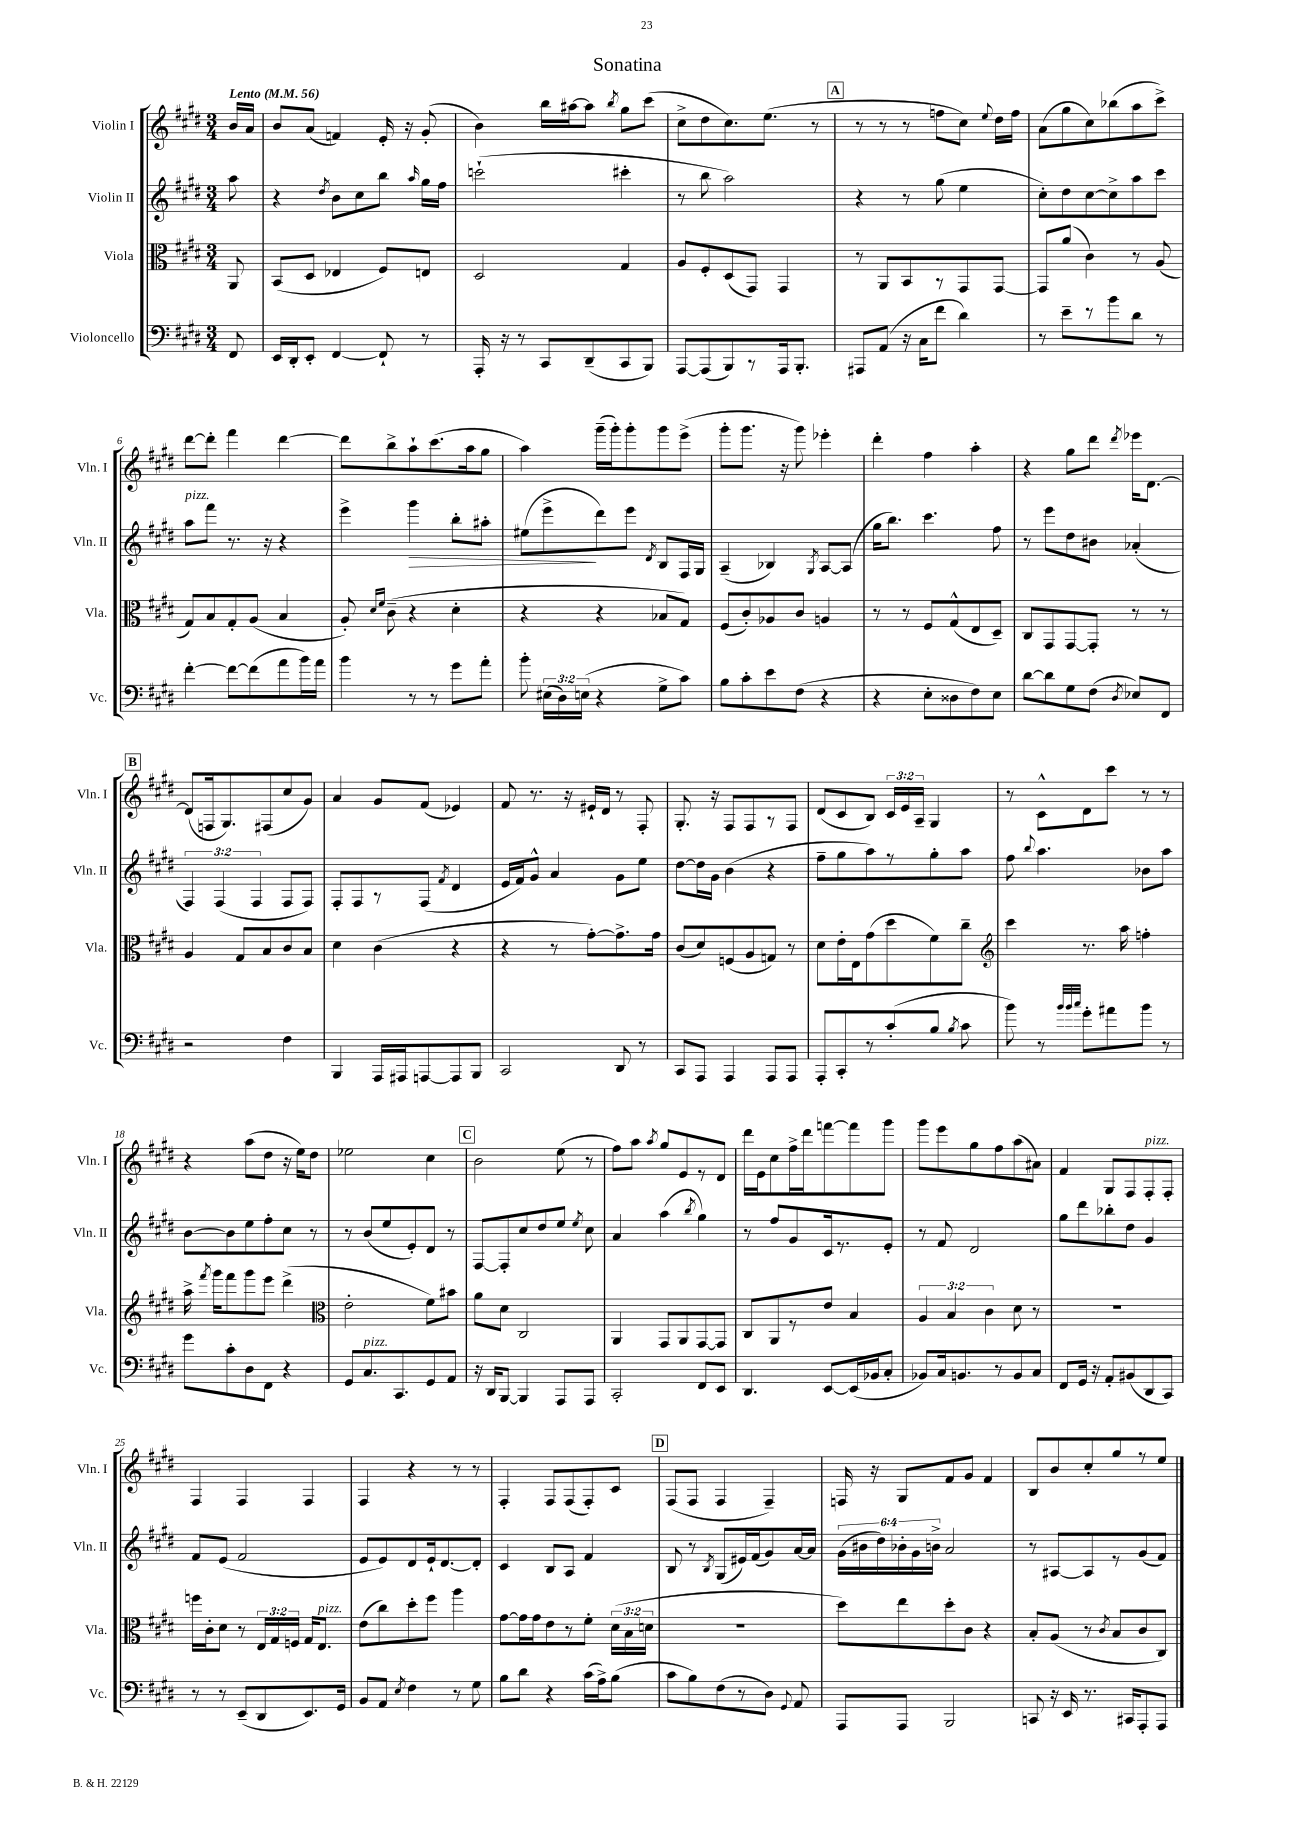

**kern	**kern	**kern	**dynam	**kern
*part4	*part3	*part2	*part2	*part1
*staff4	*staff3	*staff2	*staff2	*staff1
*I"Violoncello	*I"Viola	*I"Violin II	*	*I"Violin I
*I'Vc.	*I'Vla.	*I'Vln. II	*	*I'Vln. I
*clefF4	*clefC3	*clefG2	*	*clefG2
*k[f#c#g#d#]	*k[f#c#g#d#]	*k[f#c#g#d#]	*	*k[f#c#g#d#]
*M3/4	*M3/4	*M3/4	*	*M3/4
*MM56	*MM56	*MM56	*	*MM56
=	=	=	=	=
!	!	!	!	!LO:TX:a:B:t=Lento
8FF#/	8AA/	8aa\	.	16b/LL
.	.	.	.	16a/JJ
=1	=1	=1	=1	=1
16EE/LL	(8BB/L	4r	.	8b/L
16DD#'/J	.	.	.	.
8EE'/J	8D#/J	.	.	(8a/J
.	.	8qdd#/	.	.
[4FF#/	4E-X/	8b\L	.	4fn/)
.	.	8cc#\	.	.
8FF#`/]	8F#/L)	8bb\J	.	16e'/
.	.	.	.	16r
.	.	16qqaa/	.	.
8r	8En/J	16gg#\LL	.	(8g#'/
.	.	16ff#\JJ	.	.
=2	=2	=2	=2	=2
16AAA'/	2D#/	(2cccn`\	.	4b\)
16r	.	.	.	.
8r	.	.	.	.
8CC#/L	.	.	.	16bb\LL
.	.	.	.	[16aa#X\J
(8DD#~/	.	.	.	8aa#\J]
.	.	.	.	8qbb/
8CC#/	4G#/	4ccc#X'\	.	8gg#\L
8BBB/J)	.	.	.	(8ccc#\J
=3	=3	=3	=3	=3
[8AAA/L	8A/L	8r	.	8cc#^\L
(8AAA/]	8F#'/	8bb\	.	8dd#\
8BBB/)	(8D#/	2aa\)	.	8.cc#\)
8r	8GG#/J)	.	.	.
.	.	.	.	(8.ee\J
16AAA/k	4GG#/	.	.	.
8.BBB'/J	.	.	.	.
.	.	.	.	8r
!!LO:REH:place=s1:t=A
=4	=4	=4	=4	=4
8AAA#X/L	8r	4r	.	8r
(8AA/J	8AA/L	.	.	8r
16r	8BB/	8r	.	8r
16C#\KL	.	.	.	.
8f#\J	8r	(8gg#\	.	8ffn\L
4d#\)	8GG#/	4ee\	.	8cc#\J)
.	.	.	.	8qqee/
.	[8GG#/J	.	.	16dd#\LL
.	.	.	.	16ff\JJ
=5	=5	=5	=5	=5
8r	8GG#/L]	8cc#'\L)	.	(8a\L
8e~\L	(8a/J	8dd#\	.	8gg#\
8r	4c#\)	[8cc#\	.	8cc#\)
8b\	.	8cc#^\]	.	(8bb-X\
8d#\J	8r	8aa\	.	8aa\
8r	(8A/	8ccc#\J	.	8ccc#^\J)
!!LO:LB:g=z
=6	=6	=6	=6	=6
!	!	!LO:TX:a:i:t=pizz.	!	!
[4f#'\	8G#/L)	8aa\L	.	[8ddd#\L
.	8B/	8fff#\J	.	8ddd#'\J]
8f#\L_	8G#'/	8.r	.	4fff#\
(8f#\]	(8A/J	.	.	.
.	.	16r	.	.
8a\	4B/	4r	.	[4ddd#\
16b\L)	.	.	.	.
16a\JJ	.	.	.	.
=7	=7	=7	=7	=7
4b\	8A'/)	4eee^\	.	8ddd#\L]
.	16qqd#/LL	.	.	.
.	16qqf#/JJ	.	.	.
.	(8c#~\	.	.	8bb^\
!	!	!	!LO:HP:b	!
8r	4r	4ggg#\	>	8aa`\
8r	.	.	.	(8.ccc#\
8g#\L	4d#'\	8bb'\L	.	.
.	.	.	.	16aa\k
8a'\J	.	8aa#X'\J	.	8gg#\J
=8	=8	=8	=8	=8
8b'\	4r	(8ee#X\L	.	4aa\)
(24E#X\LL	.	8eee^\	.	.
24D#\)	.	.	.	.
(24En\JJ	.	.	.	.
4r	4r	8ddd#\)	]	(16ggg#~\LL
.	.	.	.	16ggg#'\J)
.	.	8eee\J	.	8ggg#'\
.	.	8qd#/	.	.
8G#^\L	8B-X/L	8B/L	.	8ggg#\
8c#\J)	8G#/J)	16F#/L	.	(8eee^\J
.	.	16G#/JJ	.	.
=9	=9	=9	=9	=9
8B\L	(8F#/L	(4A~/	.	8ggg#'\L
8c#'\	8c#'/)	.	.	8.ggg#\J
8e\	8A-X/	4B-X/)	.	.
.	.	.	.	16r
(8F#\J	8c#/J	.	.	8ggg#\)
.	.	8qG#/	.	.
4r	4An/	[8A/L	.	4eee-X'\
.	.	(8A/J]	.	.
=10	=10	=10	=10	=10
4r	8r	16gg#\KL	.	4ddd#'\
.	.	8.bb\J)	.	.
.	8r	.	.	.
8E'\L	8F#/L	4.ccc#\	.	4ff#\
8D##X\	(8G#^^/	.	.	.
8F#\)	8E/	.	.	4aa'\
8E\J	8D#~/J)	8ff#\	.	.
=11	=11	=11	=11	=11
[8d#\L	8C#/L	8r	.	4r
8d#\]	8GG#/	8eee\L	.	.
8G#\	[8GG#/	8dd#\	.	8gg#\L
(8F#\J	8GG#'/J]	8b#X\J	.	8ddd#\J
8qD#/	.	.	.	8qddd#/
8E-X/L)	8r	(4a-X'/	.	16eee-X\KL
.	.	.	.	[8.d#\J
8FF#/J	8r	.	.	.
!!LO:LB:g=z
!!LO:REH:place=s1:t=B
=12	=12	=12	=12	=12
2r	4A/	6F#/)	.	(8d#/L]
.	.	.	.	16Fn/k
.	.	(6F#/	.	.
.	.	.	.	8.G#/)
.	8G#/L	.	.	.
.	.	6F#/	.	.
.	8B/	.	.	(8F#X/
4F#\	8c#/	8F#/L	.	8cc#/
.	8B/J	8F#/J)	.	8g#/J)
=13	=13	=13	=13	=13
4BBB/	4d#\	8F#'/L	.	4a/
.	.	8F#/	.	.
16AAA/LL	(4c#\	8r	.	8g#/L
16AAA#X/J	.	.	.	.
[8AAAn/	.	(8F#/J	.	(8f#/J
.	.	8qf#/	.	.
8AAA/]	4r	4d#/	.	4e-X/)
8BBB/J	.	.	.	.
=14	=14	=14	=14	=14
2CC#/	4r	16e/LL	.	8f#/
.	.	16f#/J)	.	.
.	.	8g#^^/J	.	8.r
.	8r	4a/	.	.
.	.	.	.	16r
.	[8g#'\L)	.	.	16e#X`/LL
.	.	.	.	16d#/JJ
8DD#/	8.g#^\]	8g#\L	.	8r
8r	.	8ee\J	.	8F#'/
.	16g#\Jk	.	.	.
=15	=15	=15	=15	=15
8CC#/L	(8c#/L	[8dd#\L	.	8.G#'/
8AAA/J	8d#/)	16dd#\L]	.	.
.	.	16g#\JJ	.	16r
4AAA/	(8Fn/	(4b\	.	8F#/L
.	8A/	.	.	8F#/
8AAA/L	8Gn/J)	4r	.	8r
8AAA/J	8r	.	.	8F#/J
=16	=16	=16	=16	=16
8AAA'/L	8d#\L	8ff#~\L	.	(8d#/L
8CC#'/	16e'\L	8gg#\	.	8c#/
.	16E\J	.	.	.
8r	(8g#\	8aa\)	.	8B/J)
(8c#'/	8dd#\	8r	.	24c#/LL
.	.	.	.	24e/
.	.	.	.	24A~/JJ
8B/J	8f#\)	8gg#'\	.	4G#/
8qB/	.	.	.	.
8c#\	8cc#~\J	8aa\J	.	.
=17	=17	=17	=17	=17
*	*clefG2	*	*	*
8b\)	4ccc#\	8ff#\	.	8r
.	.	8qqbb/	.	.
8r	.	4.aa\	.	8c#^^\L
32qqb/LLL	.	.	.	.
32qqb/	.	.	.	.
32qqcc#/JJJ	.	.	.	.
8g#'\L	8.r	.	.	8d#\
8a#X\	.	.	.	8ccc#\J
.	16aa\	.	.	.
8b\J	4ffn'\	8b-X\L	.	8r
8r	.	8aa\J	.	8r
!!LO:LB:g=z
=18	=18	=18	=18	=18
8g#\L	16aa^\	[8b\L	.	4r
.	8qfff#/	.	.	.
.	16ggg#\KL	.	.	.
8c#'\	8fff#\	8b\]	.	.
8D#\	8ggg#\	8ee\	.	(8aa\L
8FF#\J	8eee\J	8ff#'\	.	8dd#\J
4r	(4ddd#^\	8cc#\J	.	16r
.	.	.	.	16ee\KL)
.	.	8r	.	8dd#\J
=19	=19	=19	=19	=19
*	*clefC3	*	*	*
8GG#/L	2e'\	8r	.	2ee-X\
!LO:TX:a:i:t=pizz.	!	!	!	!
8.C#/	.	(8b/L	.	.
.	.	8ee/	.	.
8.CC#/	.	.	.	.
.	.	8e'/)	.	.
8GG#/	8f#\L)	8d#/J	.	4cc#\
8AA/J	8b#X\J	8r	.	.
!!LO:REH:place=s1:t=C
=20	=20	=20	=20	=20
16r	8a\L	[8F#/L	.	2b\
16DD#/KL	.	.	.	.
[8BBB/J	8d#\J	8F#'/]	.	.
4BBB/]	2C#/	8cc#/	.	.
.	.	8dd#/	.	.
8AAA/L	.	8ee/J	.	(8ee\
.	.	8qee/	.	.
8AAA/J	.	8cc#\	.	8r
=21	=21	=21	=21	=21
2CC#'/	4AA/	4a/	.	8ff#\L)
.	.	.	.	8aa\J
.	.	.	.	8qaa/
.	8GG#/L	(4aa\	.	8gg#/L
.	8AA/	.	.	8e/
.	.	8qbb/	.	.
8FF#/L	[8GG#/	4gg#\)	.	8r
8EE/J	8GG#/J]	.	.	8d#/J
=22	=22	=22	=22	=22
4.DD#/	8C#/L	8r	.	16ddd#\LL
.	.	.	.	16e\J
.	8AA/	8ff#/L	.	8cc#\
.	8r	8g#/	.	16ff#^\L
.	.	.	.	16ddd#\J
[8EE/L	8e/J	16c#/k	.	[8fffn\
.	.	8.r	.	.
(16EE/L]	4B/	.	.	8fff\]
16BB-X/J	.	.	.	.
8C#'/J	.	8e'/J	.	8ggg#\J
=23	=23	=23	=23	=23
8BB-X/L)	6A/	8r	.	8ggg#\L
16C#/k	.	8f#/	.	8eee\
.	6B/	.	.	.
8.BBn/	.	.	.	.
.	.	2d#/	.	8gg#\
.	6c#\	.	.	.
8r	.	.	.	8ff#\
8BB/	8d#\	.	.	(8aa\
8C#/J	8r	.	.	8a#X\J)
=24	=24	=24	=24	=24
8FF#/L	2.r	8gg#\L	.	4f#/
16GG#/Jk	.	8ddd#\	.	.
16r	.	.	.	.
8AA'/L	.	8bb-X'\	.	8G#/L
(8BB#X/	.	8dd#\J	.	8F#/
!	!	!	!	!LO:TX:a:i:t=pizz.
8DD#/	.	4g#/	.	8F#'/
8CC#/J)	.	.	.	8F#'/J
!!LO:LB:g=z
=25	=25	=25	=25	=25
8r	16ffn\LL	8f#/L	.	4F#/
.	16c#'\J	.	.	.
8r	8d#\J	(8e/J	.	.
(8EE~/L	8r	2f#/	.	4F#/
8DD#/	24E/LL	.	.	.
.	24G#/	.	.	.
.	24Fn/JJ	.	.	.
8.EE/)	16G#/KL	.	.	4F#/
!	!LO:TX:a:i:t=pizz.	!	!	!
.	8.E/J	.	.	.
16GG#/Jk	.	.	.	.
=26	=26	=26	=26	=26
8BB/L	(8e\L	8e/L	.	4F#/
8AA/J	8cc#\)	8e/)	.	.
8qE/	.	.	.	.
4F#\	8dd#'\	8d#/	.	4r
.	8ff#\J	16e`/k	.	.
.	.	[8.d#/	.	.
8r	4aa\	.	.	8r
8G#\	.	8d#'/J]	.	8r
=27	=27	=27	=27	=27
8B\L	[8g#\L	4c#/	.	4F#'/
8d#\J	16g#\L]	.	.	.
.	16g#\J	.	.	.
4r	8e\	8B/L	.	8F#/L
.	8r	8A/J	.	(8F#/
(16c#\LL	8f#'\J	4f#/	.	8F#'/)
16A^\J)	.	.	.	.
(8B\J	(24d#\LL	.	.	8c#/J
.	24B\	.	.	.
.	24dn\JJ	.	.	.
!!LO:REH:place=s1:t=D
=28	=28	=28	=28	=28
8c#\L	2.r	8B/	.	(8F#/L
8B\)	.	8r	.	8F#/J
.	.	8qB/	.	.
(8F#\	.	(8G#/L	.	4F#/
8r	.	16e#X/L)	.	.
.	.	(16f#/J	.	.
8D#\J)	.	8g#/)	.	4F#~/)
8qqGG#/	.	.	.	.
8AA/	.	[16a/L	.	.
.	.	16a/JJ]	.	.
=29	=29	=29	=29	=29
8AAA/L	8dd#\L)	(24g#\LL	.	16Fn/
.	.	24b#X\	.	.
.	.	.	.	16r
.	.	24dd#\)	.	.
8AAA/J	8ee\	24b-X'\	.	8G#/L
.	.	24g#\	.	.
.	.	24bn^\JJ	.	.
2BBB/	8dd#'\	2a/	.	8f#/
.	8c#\J	.	.	8g#/J
.	4r	.	.	4f#/
=30	=30	=30	=30	=30
8CCn/	8B'/L	8r	.	8B/L
16r	(8A/J	[8A#X/L	.	8b/
16EE/	.	.	.	.
8.r	8r	8A#/]	.	8cc#'/
.	8qc#/	.	.	.
.	8B/L	8r	.	8gg#/
16CC#X/KL	.	.	.	.
8AAA'/	8c#/	(8g#/	.	8r
8AAA/J	8C#/J)	8f#/J)	.	8ee/J
==	==	==	==	==
*-	*-	*-	*-	*-
